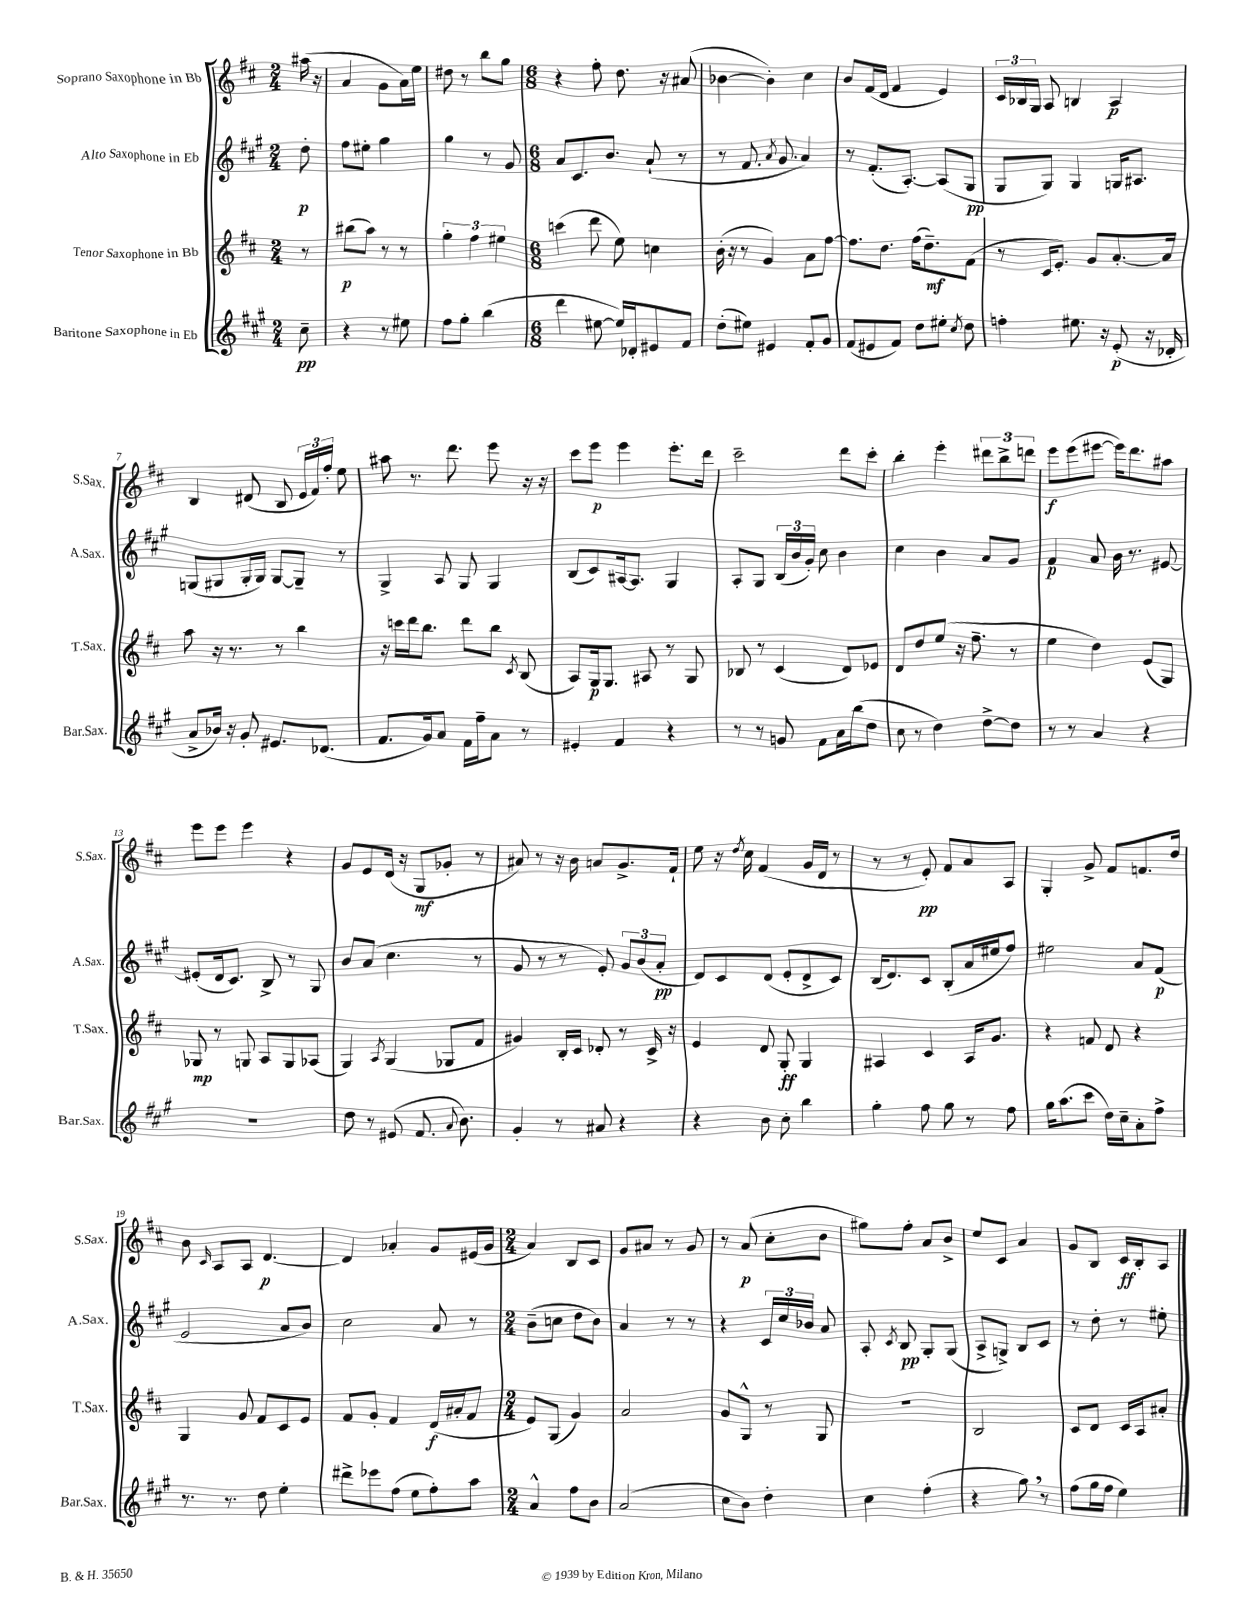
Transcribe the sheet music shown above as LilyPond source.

<<
\new StaffGroup <<
\new Staff = "s0" \with { instrumentName = "Soprano Saxophone in Bb" shortInstrumentName = "S.Sax." } {
    \clef treble \key d \major \numericTimeSignature \time 2/4 \partial 8
    \autoBeamOff ais''16( r16 |
    a'4 g'8[ a'16) e''16] |
    dis''8 r8 b''8[ g''8] |
    \numericTimeSignature \time 6/8 r4 fis''8-. d''8. r16 ais'8( |
    bes'4~ bes'4-.) cis''4 |
    b'8[ fis'16( d'16] fis'4 e'4) |
    \tuplet 3/2 { cis'16[ bes16 g16] } a8 b4 a4\p |
    b4 dis'8( b8 \tuplet 3/2 { e'16[ fis'16) fis''16]-. } e''8 |
    ais''8 r8. d'''8. e'''8 r16 r16 |
    cis'''8[ e'''8]\p e'''4 e'''8.[-. d'''16] |
    cis'''2-- d'''8[ cis'''8]-. |
    b''4-. e'''4-. \tuplet 3/2 { dis'''8[ b''8-> d'''8] } |
    e'''8[\f e'''8( eis'''8]~ eis'''16[) d'''8. ais''8] |
    e'''8[ e'''8] e'''4 r4 |
    g'8[ e'8 d'16]( r16 g8[\mf ges'8]-. r8 |
    ais'8) r8 r16 b'16 a'8[ g'8.-> fis'16]-! |
    e''8 r16 \acciaccatura { d''8 } cis''16 fis'4( g'16[ d'16] r8 |
    r8 r8 e'8-.\pp) fis'8[ a'8 a8] |
    g4-. g'8-> fis'8[ f'8. d''16] |
    b'8 \grace { cis'16 } a8[ a8] d'4.~\p |
    d'4 aes'4-. g'8[ eis'16( g'16] |
    \numericTimeSignature \time 2/4 a'4) b8[ cis'8] |
    g'8[ ais'8] r8 g'8 |
    r8 a'8\p( cis''8[-. b'8] |
    gis''8[) fis''8]-. a'8[ b'8]-> |
    e''8[ cis'8] a'4 |
    g'8[ b8] cis'16[\ff b16-. a8] \bar "|." |
}
\new Staff = "s1" \with { instrumentName = "Alto Saxophone in Eb" shortInstrumentName = "A.Sax." } {
    \clef treble \key a \major \numericTimeSignature \time 2/4 \partial 8
    \autoBeamOff d''8-.\p |
    fis''8[ eis''8]-. gis''4 |
    gis''4 r8 gis'8 |
    \numericTimeSignature \time 6/8 a'8[ cis'8. b'8.] a'8-!( r8 |
    r8 fis'8. \acciaccatura { a'8 } gis'8. a'4) |
    r8 fis'8.[-.( a8.]~-.) a8[( gis8]\pp |
    gis8[ gis8]) gis4 g16[ ais8.] |
    g8[( gis8 gis16-. gis16]) gis8[~ gis8]-- r8 |
    gis4-> a8 gis8 gis4 |
    b8[( cis'8) ais16~ ais8.] gis4 |
    a8[-. gis8] \tuplet 3/2 { b16[( b'16 gis'16]-.) } cis''8 b'4 |
    cis''4 b'4 a'8[ gis'8] |
    fis'4\p a'8 b'16 r8. eis'8~ |
    eis'8[-.( d'16 cis'8.]) b8-> r8 gis8 |
    b'8[ a'8]( cis''4. r8 |
    gis'8 r8 r8 e'8-.) \tuplet 3/2 { gis'8[ b'8( a'8]-.\pp } |
    d'8[) cis'8 d'8]( e'8[-. d'8-> cis'8]) |
    b16[( d'8.) cis'8] b8[-.( a'16 eis''16 fis''8]) |
    eis''2 a'8[ fis'8]\p( |
    e'2 a'8[ b'8]) |
    cis''2 a'8 r8 |
    \numericTimeSignature \time 2/4 b'8[--( c''8] d''8[ b'8]) |
    a'4 r8 r8 |
    r4 \tuplet 3/2 { cis'16[ cis''16 bes'16] } a'8 |
    a8-. \acciaccatura { cis'8 } b8\pp gis8[-. gis8]( |
    a8[-> g8]->) b8[ cis'8] |
    r8 d''8-. r8 eis''8-. \bar "|." |
}
\new Staff = "s2" \with { instrumentName = "Tenor Saxophone in Bb" shortInstrumentName = "T.Sax." } {
    \clef treble \key d \major \numericTimeSignature \time 2/4 \partial 8
    \autoBeamOff r8 |
    bis''8[\p( a''8]) r8 r8 |
    \tuplet 3/2 { g''4-. fis''4 eis''4 } |
    \numericTimeSignature \time 6/8 c'''4( d'''8 e''8) c''4 |
    b'16-.( r16 r8 g'4) a'8[ fis''8]~ |
    fis''8.[ d''8.] fis''16[( d''8.--\mf) fis'8]( |
    r8 cis'16[ e'8.]-.) g'8[ a'8.~-. a'16] |
    a''8 r16 r8. r8 b''4 |
    r16 c'''16[ d'''16 b''8.] d'''8[ b''8] \acciaccatura { cis'8 } b8( |
    a8[) g16\p g8.] ais8 r8 g8 |
    bes8 r8 cis'4( d'8[) ees'8] |
    d'8[ d''8 e''8]( r16 fis''8.-- r8 |
    e''4 d''4) e'8[( g8]) |
    ges8\mp r8 g8 a8[ g8 aes8]( |
    g4) \acciaccatura { a8 } g4( ges8[ fis'8] |
    gis'4) b16[-. cis'16] des'8-. r8 cis'16-> r16 |
    e'4 d'8 g8-.\ff g4 |
    ais4 cis'4 ais16[ g'8.] |
    r4 f'8 d'8 r4 |
    g4 g'8 fis'8[ cis'8 e'8] |
    fis'8[ g'8]-. fis'4 d'16[\f( ais'16-. fis'8] |
    \numericTimeSignature \time 2/4 e'8[) g8]( g'4) |
    a'2 |
    g'8[ g8]-^ r8 g8 |
    R2 |
    b2 |
    cis'8[ d'8] cis'16[ a16 ais'8]-. \bar "|." |
}
\new Staff = "s3" \with { instrumentName = "Baritone Saxophone in Eb" shortInstrumentName = "Bar.Sax." } {
    \clef treble \key a \major \numericTimeSignature \time 2/4 \partial 8
    \autoBeamOff cis''8--\pp |
    r4 r8 eis''8 |
    fis''8[ gis''8]-. b''4( |
    \numericTimeSignature \time 6/8 d'''4 eis''8~ eis''16[) des'16-. eis'8 fis'8] |
    d''8[-.( eis''8]) eis'4 fis'8[-. gis'8] |
    fis'8[( eis'8 fis'8]) d''8[ eis''8]-. \acciaccatura { cis''8 } d''8 |
    f''4-. eis''8. r16 e'8-.\p( r16 des'16-. |
    a'8[-> bes'16]) r16 gis'8-. eis'8.[ des'8.]( |
    fis'8.[ gis'16) a'8] fis'16[ fis''16-- a'8] r8 |
    eis'4-. fis'4 r4 |
    r8 r8 g'8 fis'8[ a'16 b''16( d''8] |
    cis''8 r8 d''4) d''8[~-> d''8] |
    r8 r8 a'4 r4 |
    R2. |
    d''8 r8 eis'8( fis'8. \appoggiatura { a'8 } b'8.) |
    gis'4-. r8 ais'8 r4 |
    r4 b'8 cis''8-. b''4 |
    gis''4-. fis''8 gis''8 r8 fis''8 |
    gis''16[ a''8.( cis'''8] d''16[) cis''16-- a'8-. fis''8]-> |
    r8. r8. d''8 e''4-. |
    dis'''8[-> ees'''8 fis''8]( e''8[ fis''8-.) a''8] |
    \numericTimeSignature \time 2/4 a'4-^ fis''8[ b'8] |
    a'2( |
    cis''8[ b'8]) d''4-. |
    cis''4 fis''4-.( |
    r4 gis''8) \breathe r8 |
    fis''8[( gis''16 fis''16] e''4) \bar "|." |
}
>>
>>
